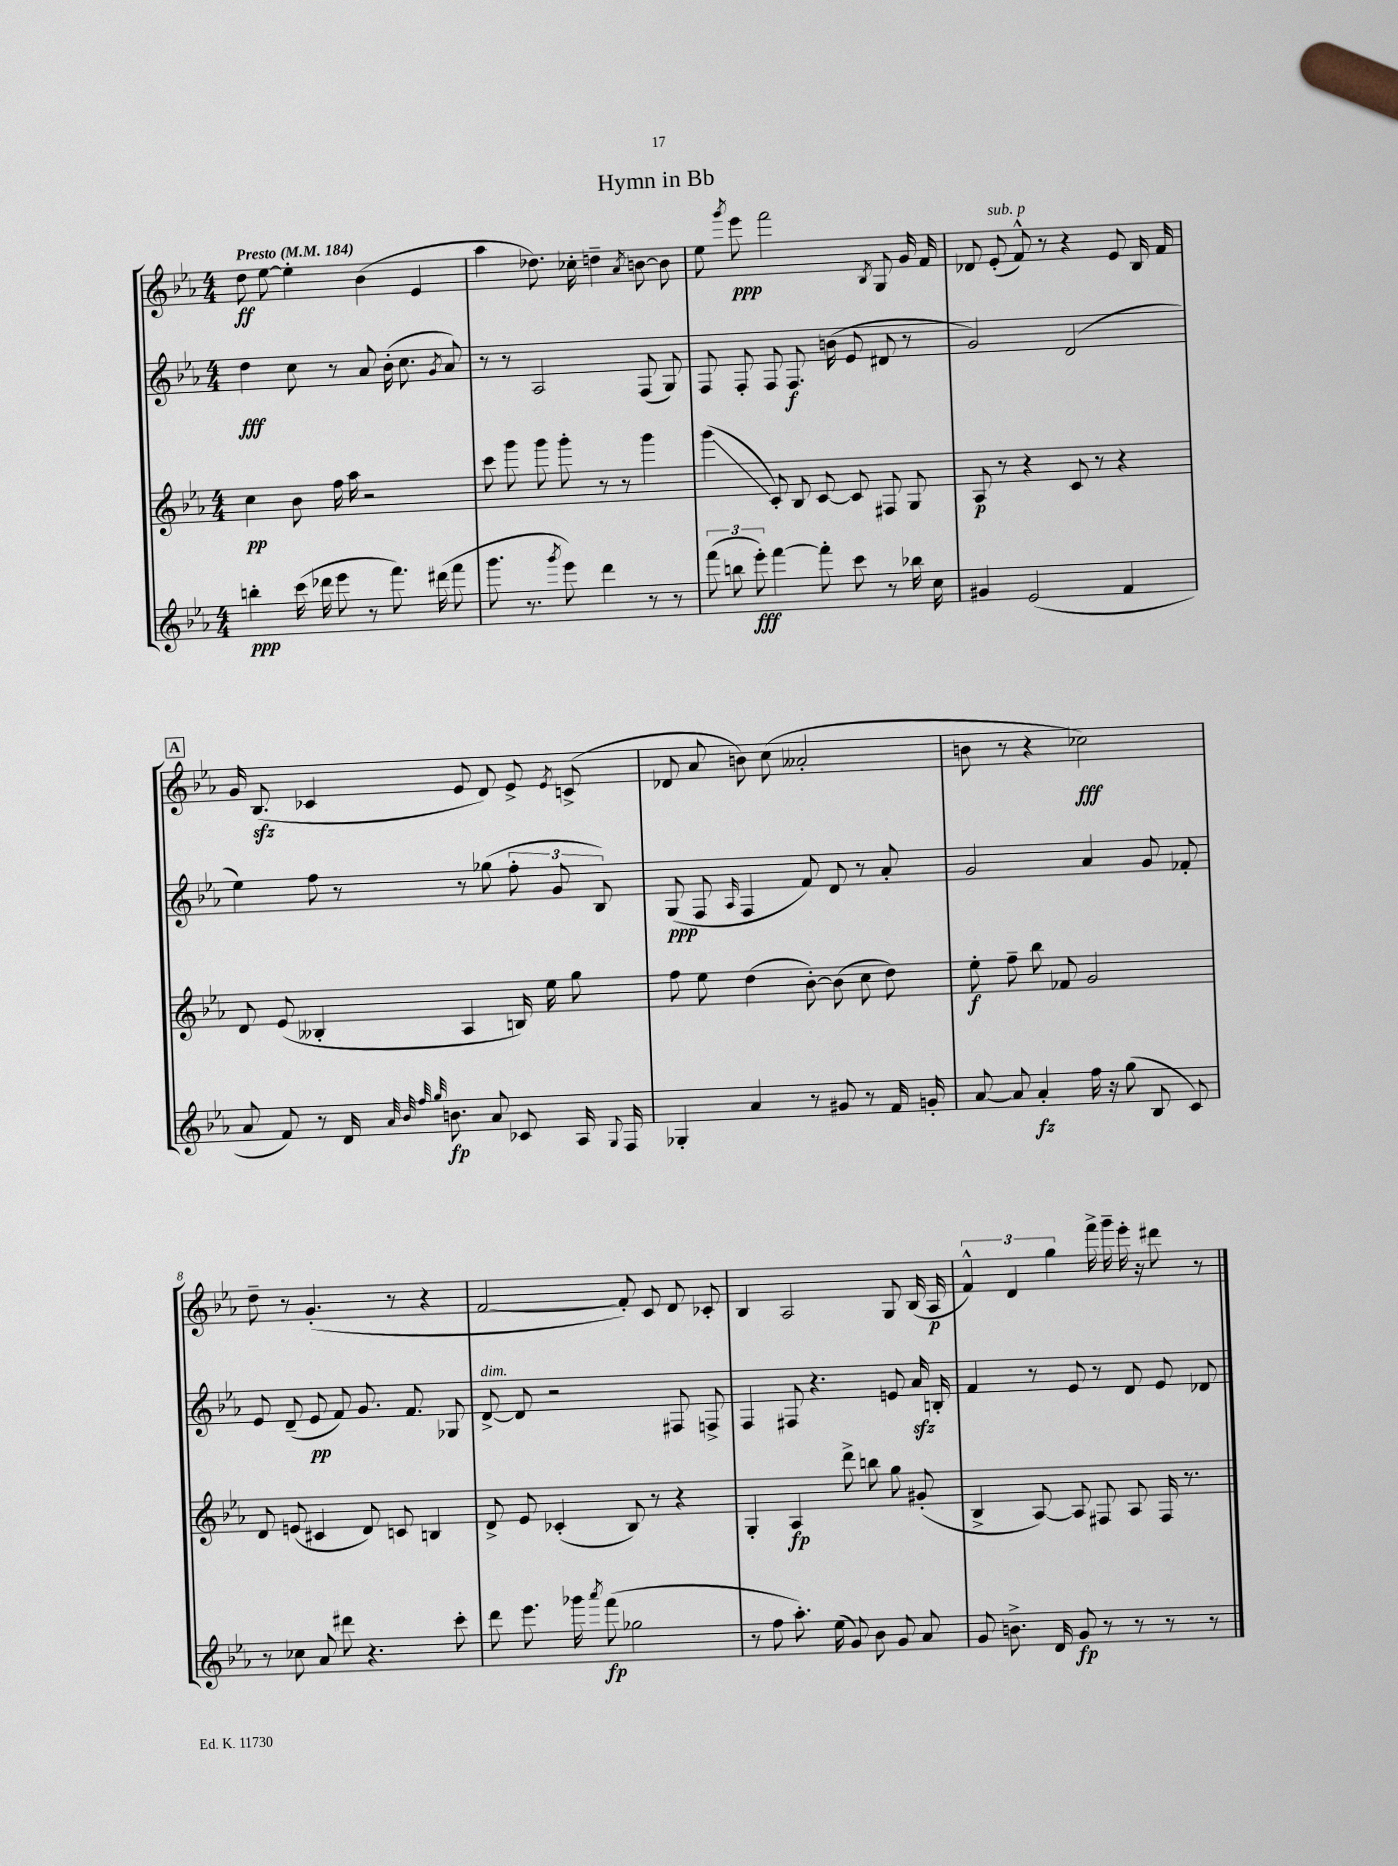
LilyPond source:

\header { title = "Hymn in Bb" }
<<
\new StaffGroup <<
\new Staff = "s0" {
    \clef treble \key ees \major \numericTimeSignature \time 4/4 \tempo "Presto" 4 = 184
    \autoBeamOff d''8\ff ees''8~ ees''4-. bes'4( ees'4 |
    aes''4 des''8.) ces''16-. d''4-- \acciaccatura { aes'8 } b'8~ b'8 |
    ees''8 \acciaccatura { g'''8 } ees'''8\ppp f'''2 \acciaccatura { bes8 } g8 g'16 f'16 |
    des'8 ees'8-.^\markup { \italic "sub. p" }( f'8-^) r8 r4 ees'8 bes16 f'16 |
    \mark \markup { \box "A" } g'16 bes8.\sfz( ces'4 ees'8 d'8) ees'8-> \acciaccatura { ees'8 } c'8->( |
    des'8 aes'8 b'8) c''8( aeses'2-. |
    b'8 r8 r4 ces''2\fff) |
    d''8-- r8 g'4.-.( r8 r4 |
    f'2~ f'8-.) c'8 d'8 ces'8-. |
    bes4 aes2 g8 bes16( aes16\p |
    \tuplet 3/2 { f'4-^) d'4 g''4 } f'''16-> g'''16-- ees'''16-. r16 dis'''8 r8 \bar "|." |
}
\new Staff = "s1" {
    \clef treble \key ees \major \numericTimeSignature \time 4/4
    \autoBeamOff d''4\fff c''8 r8 aes'8 bes'16-.( c''8. \acciaccatura { g'8 } aes'8) |
    r8 r8 aes2 f8( g8) |
    f8 f8-. f8 f8.\f b'16( ees'8 dis'8 r8 |
    g'2) d'2( |
    \mark \markup { \box "A" } ees''4) f''8 r8 r8 ges''8( \tuplet 3/2 { f''8-. g'8 bes8) } |
    g8\ppp( f8 \grace { aes16 } f4 f'8) d'8 r8 aes'8-. |
    g'2 aes'4 g'8 fes'8-. |
    ees'8 d'8--( ees'8\pp f'8) g'8. f'8. ges8 |
    d'8~->^\markup { \italic "dim." } d'8 r2 fis8 f8-> |
    f4 fis8 r4. e'8 aes'16\sfz b16-. |
    f'4 r8 ees'8 r8 d'8 ees'8 des'8 \bar "|." |
}
\new Staff = "s2" {
    \clef treble \key ees \major \numericTimeSignature \time 4/4
    \autoBeamOff c''4\pp bes'8 f''16 aes''16 r2 |
    c'''8 g'''8 g'''8 g'''8-. r8 r8 g'''4 |
    g'''4\glissando( c'8-.) bes8 c'8~ c'8 fis8 g8 |
    aes8\p r8 r4 c'8 r8 r4 |
    \mark \markup { \box "A" } d'8 ees'8( beses4-. aes4 b16) ees''16 g''8 |
    f''8 ees''8 d''4( bes'8~-.) bes'8( c''8 d''8) |
    ees''8-.\f f''8-- bes''8 fes'8 g'2 |
    d'8 e'8( cis'4 d'8) c'8 b4 |
    d'8-> ees'8 ces'4-.( bes8) r8 r4 |
    g4-. aes4\fp d'''8-> b''8 g''8 gis'8-.( |
    bes4-> aes8~) aes8 fis8 aes8 fis16 r8. \bar "|." |
}
\new Staff = "s3" {
    \clef treble \key ees \major \numericTimeSignature \time 4/4
    \autoBeamOff b''4-.\ppp c'''16( des'''16 ees'''8 r8 f'''8.) dis'''16( f'''8 |
    g'''8. r8. \acciaccatura { g'''8 } ees'''8) d'''4 r8 r8 |
    \tuplet 3/2 { f'''8( b''8 ees'''8-.\fff) } f'''4~ f'''8-. c'''8 r8 bes''16 c''16 |
    gis'4 ees'2( f'4 |
    \mark \markup { \box "A" } aes'8 f'8) r8 d'16 \grace { aes'32 bes'32 f''32 g''32 } b'8.\fp aes'8 ces'8 aes16 \appoggiatura { g8 } f16 |
    ges4-. aes'4 r8 gis'8 r8 f'16 g'16-. |
    aes'8~ aes'8 aes'4-.\fz f''16 r16 g''8( bes8 c'8) |
    r8 ces''8 aes'8 dis'''8 r4. c'''8-. |
    d'''8 ees'''8. ges'''16 \acciaccatura { aes'''8 } f'''8\fp( ges''2 |
    r8 f''8 aes''8.-.) ees''16( g'8) bes'8 g'8 aes'8 |
    g'8 b'8.-> d'16 g'8\fp r8 r8 r8 r8 \bar "|." |
}
>>
>>
